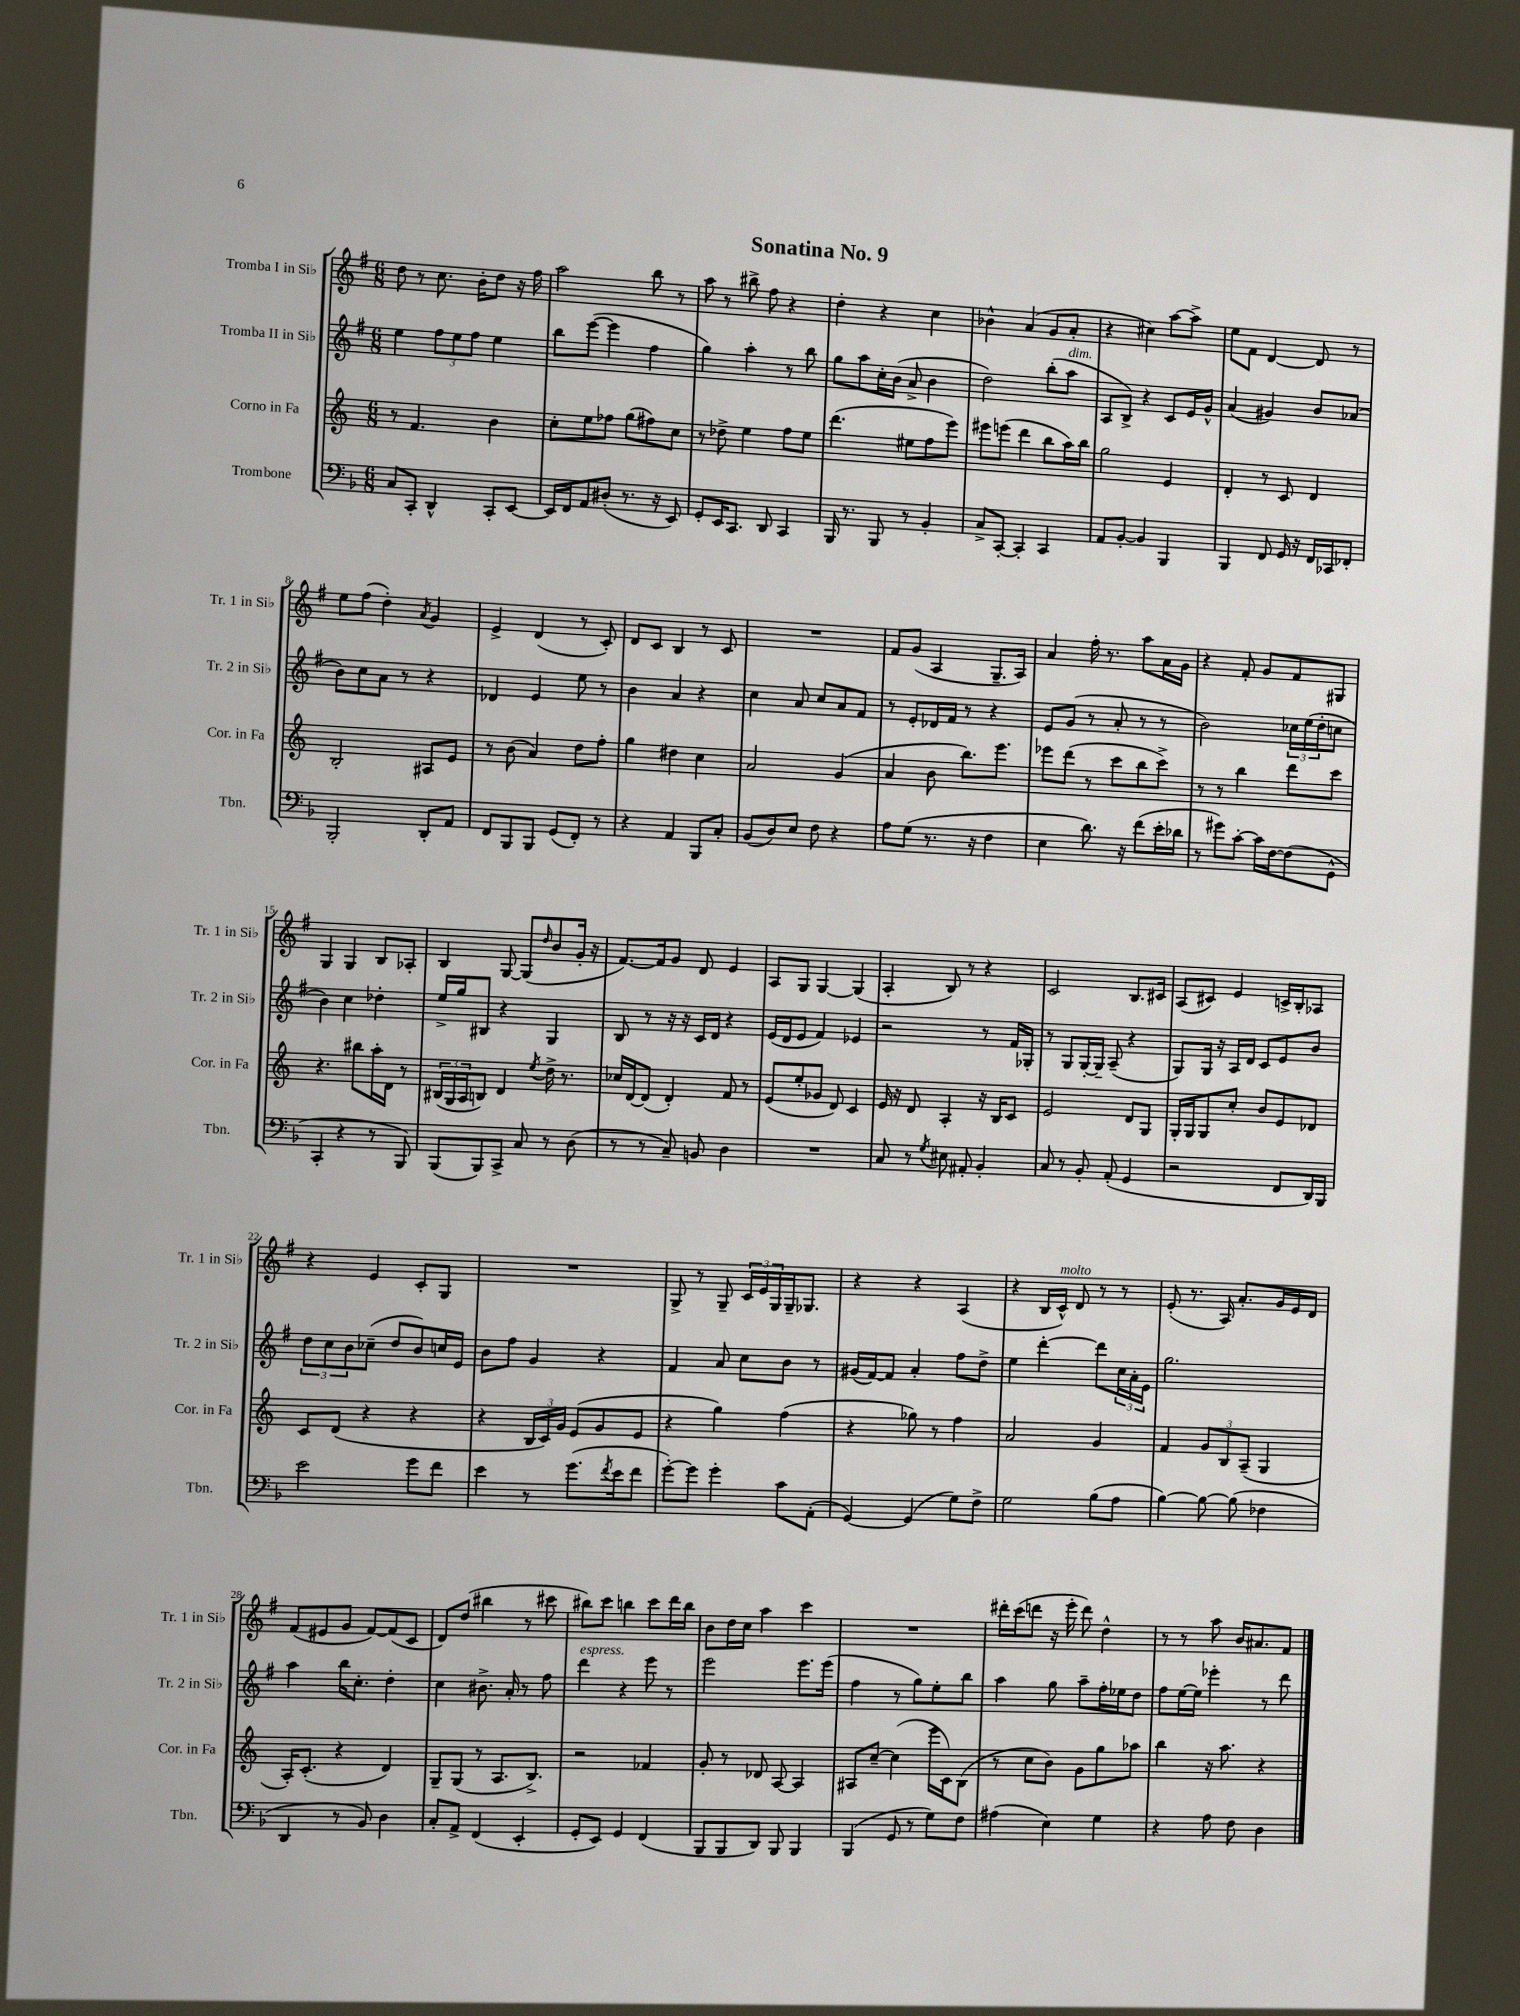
\header { title = "Sonatina No. 9" }
<<
\new StaffGroup <<
\new Staff = "s0" \with { instrumentName = "Tromba I in Sib" shortInstrumentName = "Tr. 1 in Sib" } {
    \clef treble \key g \major \numericTimeSignature \time 6/8
    d''8 r8 c''8. b'16-. d''8 r16 fis''16 |
    a''2 b''8 r8 |
    a''8 r8 bis''8-> fis''8 r4 |
    d''4-. r4 c''4 |
    bes'4-^ a'4( g'8 a'8-. |
    r4 cis''4) a''8~ a''8-> |
    e''8 fis'8 d'4~ d'8 r8 |
    e''8 fis''8( d''4-.) \acciaccatura { a'8 } g'4 |
    e'4-> d'4( r8 c'8-.) |
    d'8 c'8 b4 r8 c'8 |
    R2. |
    fis'8 g'8( a4 g8.-- a16) |
    a'4 fis''16-. r8. a''8 a'16 g'16 |
    r4 fis'8-. g'8 fis'8 gis8 |
    g4 g4 b8 aes8-. |
    b4 g8~ g8( \grace { d''16 } b'8 g'16-. r16 |
    fis'8.~) fis'16 g'8 d'8 e'4 |
    a8 g8 g4~ g4( |
    a4-. b8) r8 r4 |
    c'2 b8. cis'16 |
    a8( cis'8) e'4 c'16-> b16-. aes8 |
    r4 e'4 c'8-. g8 |
    R2. |
    g8-> r8 g8-- \tuplet 3/2 { c'16 e'16 g16 } g16-- ges8. |
    r4 r4 a4( |
    r4 b16 c'16-^^\markup { \italic "molto" }) d'8 r8 r8 |
    e'8-.( r8. a16) a'8.-. g'16 e'16 d'16 |
    fis'8( eis'8 g'8 fis'8~) fis'8( c'8 |
    d'8) d''8( bis''4 r8 cis'''8 |
    bis''8) c'''8 b''4 c'''8 d'''16 b''16 |
    b'8 d''16 c''16 a''4 c'''4 |
    R2. |
    dis'''16-. c'''16( d'''8 r16 e'''16-. d'''8) d''4-^ |
    r8 r8 a''8 b'16 ais'8. fis'8 \bar "|." |
}
\new Staff = "s1" \with { instrumentName = "Tromba II in Sib" shortInstrumentName = "Tr. 2 in Sib" } {
    \clef treble \key g \major \numericTimeSignature \time 6/8
    e''4 \tuplet 3/2 { fis''8 e''8 fis''8 } e''4 |
    b''8 e'''8~( e'''4 fis''4 |
    g''4) a''4-. r8 b''8 |
    g''8 a''8 c''16-. b'16( a'8-> b'4 |
    d''2) b''8-.( a''8^\markup { \italic "dim." } |
    a8 b8->) r4 c'8 e'16 g'16-^ |
    a'4( gis'4) b'8 aes'8( |
    b'8) c''8 a'8 r8 r4 |
    des'4 e'4 e''8 r8 |
    b'4 a'4 r4 |
    c''4 a'8 c''8 a'8 fis'8 |
    r8 e'8-. des'16 fis'16 r8 r4 |
    e'8 g'8( r8 a'8-. r8 r8 |
    b'2) \tuplet 3/2 { ces''16 e''16( d''16-. } c''8 |
    b'4) c''4 des''4-. |
    e''16-> g''16 bis8 r4 g4 |
    b8 r8 r16 r16 c'16 d'16 r4 |
    e'16( d'16 e'8 fis'4) ees'4 |
    r2 r8 fis'16 ges16-. |
    r8 g8 g16~-. g16-- a8--( r4 |
    g8) g16 r16 a16 d'16 c'8 e'8 b'8 |
    \tuplet 3/2 { d''8 c''8 b'8 } ces''8--( d''8 b'8) c''16 e'16 |
    b'8 fis''8 g'4 r4 |
    fis'4 a'8 c''8 b'8 r8 |
    gis'16( fis'16~) fis'8 a'4-. fis''8 d''8-> |
    e''4 d'''4~-. d'''8 \tuplet 3/2 { c''16 a'16-. e'16 } |
    g''2. |
    a''4 b''16 c''8.-. d''4-. |
    c''4 bis'8.-> a'16-. r8 fis''8 |
    d'''4^\markup { \italic "espress." } r4 e'''8 r8 |
    e'''2 e'''8. e'''16( |
    fis''4 r8 g''8) e''8-. b''8 |
    a''4 g''8 a''8-- fis''16-. ees''16 d''8 |
    fis''8 e''16~ e''16 ees'''4-. r8 d'''8 \bar "|." |
}
\new Staff = "s2" \with { instrumentName = "Corno in Fa" shortInstrumentName = "Cor. in Fa" } {
    \clef treble \key c \major \numericTimeSignature \time 6/8
    r8 f'4. b'4 |
    c''8-. e''8 fes''8 g''8( fis''8) c''8 |
    r8 des''8-> e''4 f''8 e''8 |
    d'''4.( eis''8 f''8 e'''8) |
    eis'''8 e'''8( d'''4 b''8 a''16) b''16 |
    g''2 e'4 |
    d'4-. r8 c'8 d'4 |
    b2-. ais8 e'8 |
    r8 b'8( a'4) d''8 f''8-. |
    g''4 dis''4 c''4 |
    a'2 g'4( |
    a'4 b'8 b''8.) e'''8. |
    ees'''8 d'''8( r8 c'''8 b''8 c'''8->) |
    r8 r8 b''4 d'''8 c'''8 |
    r4. bis''8 a''16-. d'16 r8 |
    \tuplet 3/2 { bis16( g16 a16 } b8) d'4 \acciaccatura { e''8 } d''16-> r8. |
    ces''16 d'16~ d'8( d'4-.) f'8 r8 |
    e'8( e''8-. ges'8 d'8) c'4 |
    e'16 r16 d'8 a4-. r16 b16 c'8 |
    e'2 d'8 g8 |
    g16-. g16 g8 c''8-. b'8 e'8 des'8 |
    c'8 d'8( r4 r4 |
    r4 \tuplet 3/2 { b16 c'16) g'16 } e'8( g'8 e'8 |
    r4 g''4) f''4( |
    r4 ges''8) r8 f''4 |
    a'2 g'4 |
    f'4 \tuplet 3/2 { g'8 b8 a8--( } g4 |
    a16-.) c'8.-.( r4 d'4) |
    g8-- g8( r8 a8. b8.->) |
    r2 fes'4 |
    g'8-. r8 des'8 a8~ a4 |
    ais8 c''8~-- c''4( e'''16 c'16) b8( |
    r8 c''8 b'8) g'8 g''8 aes''8 |
    b''4 r16 a''8. r4 \bar "|." |
}
\new Staff = "s3" \with { instrumentName = "Trombone" shortInstrumentName = "Tbn." } {
    \clef bass \key f \major \numericTimeSignature \time 6/8
    c8 c,8-. d,4-^ c,8-. e,8~ |
    e,16 f,16 a,8 dis8-.( r8. r16 e,8) |
    g,8-. e,16 c,8. d,8 c,4 |
    bes,,16 r8. bes,,8 r8 bes,4-. |
    c8-> c,8~-. c,4-. c,4 |
    a,8 bes,8~-. bes,4 bes,,4 |
    bes,,4 f,8 g,16 r16 f,16 ces,16 fes,8-. |
    bes,,2-. d,8-. a,8 |
    f,8 bes,,8 bes,,8 g,8( f,8-.) r8 |
    r4 a,4 bes,,8 c8-. |
    bes,8( d8) e8 f8 r4 |
    a8 g8( r8. r16 f4 |
    e4 d'8.) r16 f'8( e'16-. des'16 |
    r8 gis'8) c'8~-. c'16 f16~ f8( g,8-^ |
    c,4-. r4 r8 bes,,8) |
    bes,,8( bes,,8) c,8-> c8 r8 d8( |
    r8 r8 c8--) b,8 d4 |
    R2. |
    c8 r8 \acciaccatura { g8 } eis8 ais,8-. bes,4-. |
    c8 r8 bes,8-. a,8-.( g,4 |
    r2 f,8 d,16) bes,,16 |
    e'2 g'8 f'8 |
    e'4 r8 g'8.( \acciaccatura { f'8 } e'16 f'8 |
    g'8~-.) g'8 g'4-. c'8 a,8-.( |
    g,4~) g,4( g8) f8-> |
    g2 bes8( a8 |
    bes4~) bes8~ bes8( fes4 |
    d,4 r8 bes,8) d4 |
    c8-. a,8-> f,4( e,4-. |
    g,8-. e,8) g,4 f,4( |
    bes,,8 bes,,8 d,8) bes,,8 bes,,4 |
    bes,,4( g,8 r8 g8) f8 |
    ais4( e4) g4 |
    r4 a8 f8 d4 \bar "|." |
}
>>
>>
